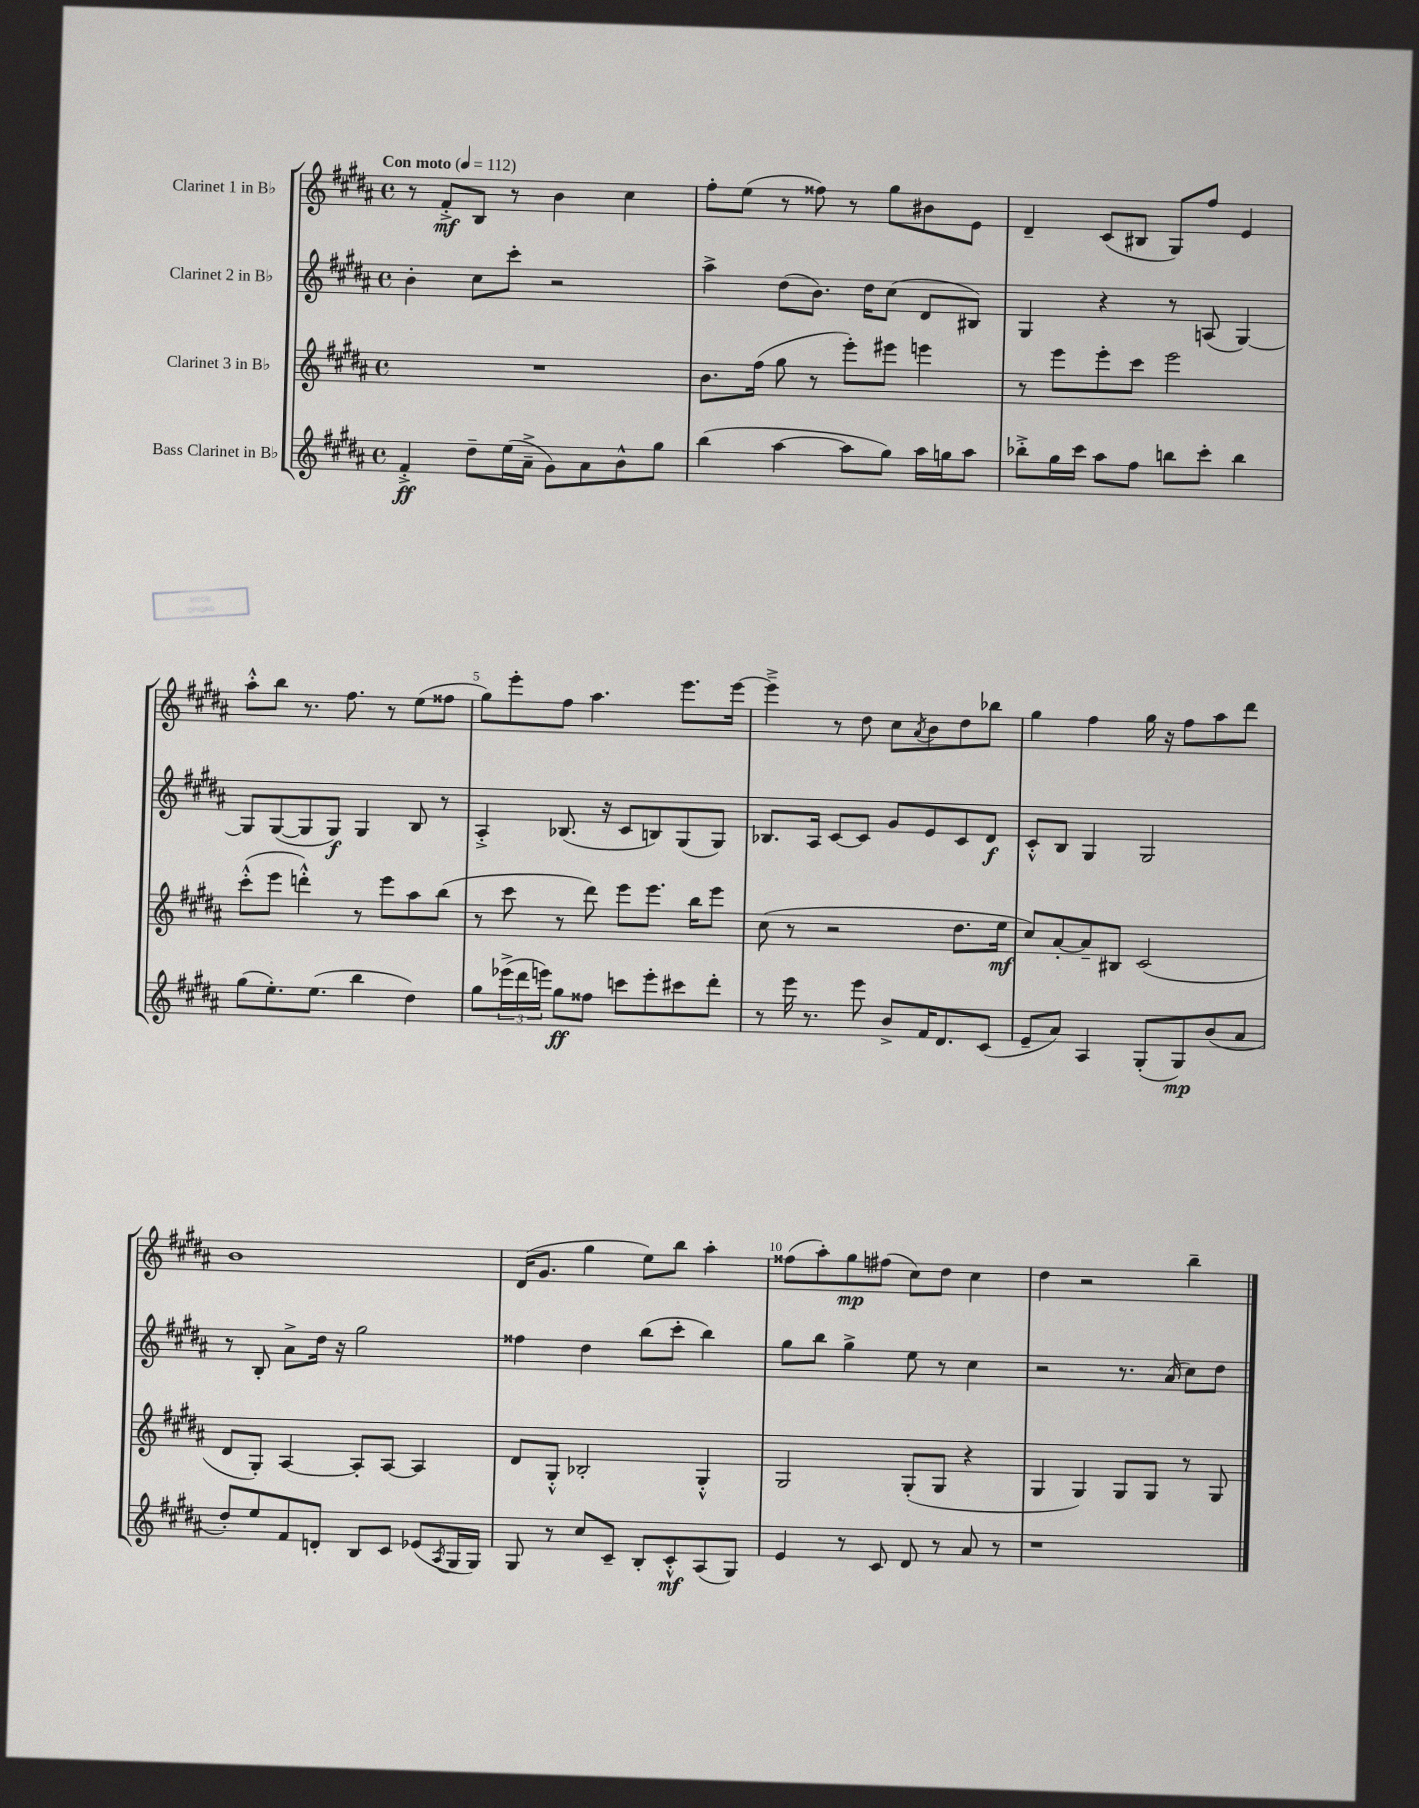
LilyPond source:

<<
\new StaffGroup <<
\new Staff = "s0" \with { instrumentName = "Clarinet 1 in Bb" } {
    \clef treble \key b \major \defaultTimeSignature \time 4/4 \tempo "Con moto" 4 = 112
    r8 fis'8-.->\mf b8 r8 b'4 cis''4 |
    fis''8-. e''8( r8 fisis''8) r8 gis''8 bis'8 e'8 |
    dis'4-- cis'8( bis8 gis8) fis''8 e'4 |
    ais''8-.-^ b''8 r8. fis''8. r8 e''8( fisis''8 |
    gis''8) e'''8-. fis''8 ais''4. e'''8. e'''16~ |
    e'''4---> r8 dis''8 cis''8 \acciaccatura { ais'8 } b'8 dis''8 bes''8 |
    gis''4 fis''4 gis''16 r16 fis''8 ais''8 dis'''8 |
    b'1 |
    dis'16( gis'8. gis''4 e''8) b''8 ais''4-. |
    fisis''8( ais''8-.) gis''8\mp fis''8( cis''8) dis''8 cis''4 |
    dis''4 r2 b''4-- \bar "|." |
}
\new Staff = "s1" \with { instrumentName = "Clarinet 2 in Bb" } {
    \clef treble \key b \major \defaultTimeSignature \time 4/4
    b'4-. cis''8 cis'''8-. r2 |
    ais''4-> dis''8( b'8.) dis''16 cis''8( dis'8 bis8) |
    gis4 r4 r8 a8( gis4~) |
    gis8 gis8~( gis8 gis8\f) gis4 b8 r8 |
    ais4-.-> bes8.( r16 cis'8 b8) gis8( gis8) |
    bes8. ais16 cis'8~ cis'8 gis'8 e'8 cis'8 dis'8\f |
    cis'8-.-^ b8 gis4 gis2 |
    r8 b8-. ais'8-> dis''16 r16 gis''2 |
    fisis''4 dis''4 b''8( cis'''8-. b''4) |
    gis''8 b''8 gis''4-> e''8 r8 cis''4 |
    r2 r8. ais'16( cis''8) dis''8 \bar "|." |
}
\new Staff = "s2" \with { instrumentName = "Clarinet 3 in Bb" } {
    \clef treble \key b \major \defaultTimeSignature \time 4/4
    R1 |
    b'8. fis''16( gis''8 r8 e'''8-.) eis'''8 e'''4 |
    r8 e'''8 e'''8-. cis'''8 e'''2 |
    cis'''8-.-^( e'''8 d'''4-.-^) r8 e'''8 ais''8 b''8( |
    r8 cis'''8 r8 dis'''8) e'''8 e'''8. b''16 e'''8 |
    cis''8( r8 r2 dis''8. e''16\mf |
    cis''8) ais'8~-. ais'8-- bis8 cis'2( |
    dis'8 gis8-.) ais4~ ais8-. ais8~ ais4 |
    dis'8 gis8-.-^ bes2-. gis4-.-^ |
    gis2 gis8-.( gis8 r4 |
    gis4 gis4) gis8 gis8 r8 gis8 \bar "|." |
}
\new Staff = "s3" \with { instrumentName = "Bass Clarinet in Bb" } {
    \clef treble \key b \major \defaultTimeSignature \time 4/4
    fis'4-.->\ff dis''8-- e''16( ais'16---> gis'8) ais'8 b'8-^ gis''8 |
    b''4( ais''4~ ais''8 gis''8) ais''16 g''16 ais''8 |
    bes''8-.-> gis''16 cis'''16 ais''8 fis''8 b''8 cis'''8-. b''4 |
    gis''8( e''8.-.) e''8.( b''4 dis''4) |
    gis''8 \tuplet 3/2 { ees'''16->( dis'''16 e'''16) } gis''8\ff fisis''8 c'''8 e'''8-. cis'''8 dis'''8-. |
    r8 e'''16 r8. e'''8 b'8-> fis'16 dis'8. cis'8( |
    e'8-- ais'8) ais4 gis8-.( gis8\mp) b'8( ais'8 |
    dis''8-.) e''8 fis'8 d'8-. b8 cis'8 ees'8( \acciaccatura { ais8 } gis16 gis16) |
    gis8 r8 cis''8 cis'8-- b8-. cis'8-.-^\mf ais8( gis8) |
    e'4 r8 cis'8 dis'8 r8 ais'8 r8 |
    r1 \bar "|." |
}
>>
>>
\layout { \context { \Score \override BarNumber.break-visibility = ##(#f #t #t) barNumberVisibility = #(every-nth-bar-number-visible 5) } }
